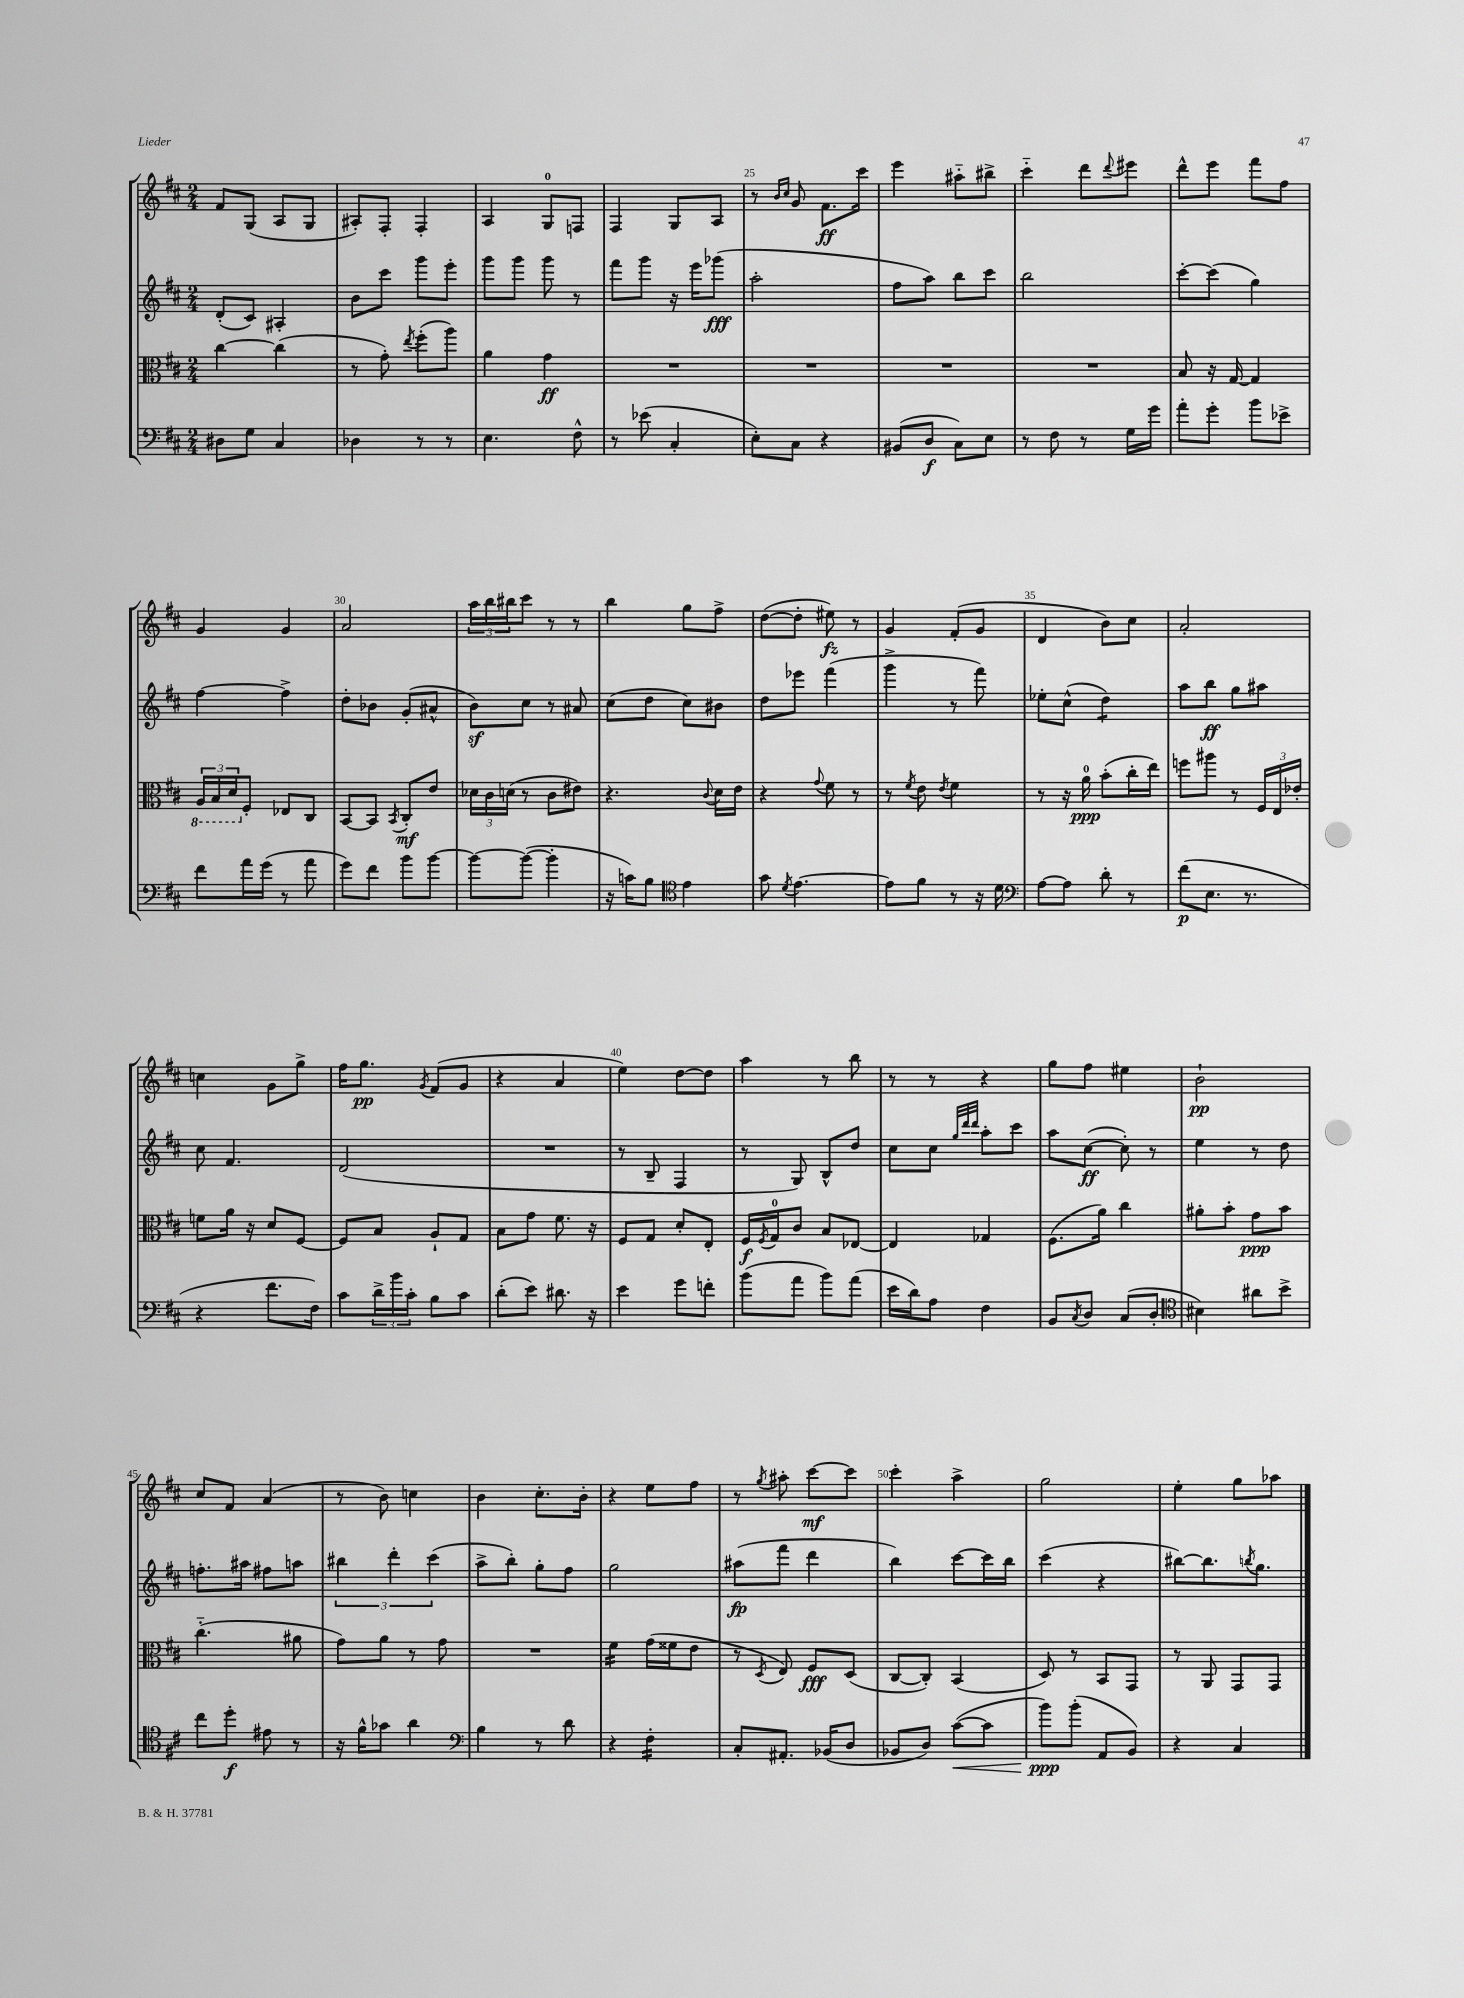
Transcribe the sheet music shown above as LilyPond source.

<<
\new StaffGroup <<
\new Staff = "s0" {
    \clef treble \key d \major \numericTimeSignature \time 2/4
    fis'8 g8( a8 g8 |
    ais8-.) fis8-. fis4-. |
    a4 g8-0 f8 |
    fis4 g8 a8 |
    r8 \grace { b'16 cis''16 } g'8 fis'8.\ff cis'''16 |
    e'''4 ais''8-_ bis''8-> |
    cis'''4-_ d'''8 \appoggiatura { d'''8 } eis'''8 |
    d'''8-^ e'''8 fis'''8 fis''8 |
    g'4 g'4 |
    a'2 |
    \tuplet 3/2 { a''16 b''16 bis''16 } cis'''8 r8 r8 |
    b''4 g''8 fis''8-> |
    d''8~( d''8-. eis''8\fz) r8 |
    g'4 fis'8-.( g'8 |
    d'4 b'8) cis''8 |
    a'2-. |
    c''4 g'8 g''8-> |
    fis''16 g''8.\pp \acciaccatura { g'8 } fis'8( g'8 |
    r4 a'4 |
    e''4) d''8~ d''8 |
    a''4 r8 b''8 |
    r8 r8 r4 |
    g''8 fis''8 eis''4 |
    b'2-!\pp |
    cis''8 fis'8 a'4( |
    r8 b'8) c''4 |
    b'4 cis''8.-. b'16-. |
    r4 e''8 fis''8 |
    r8 \acciaccatura { g''8 } ais''8-. cis'''8~\mf cis'''8 |
    cis'''4-. a''4-> |
    g''2 |
    e''4-. g''8 aes''8 \bar "|." |
}
\new Staff = "s1" {
    \clef treble \key d \major \numericTimeSignature \time 2/4
    d'8-.( cis'8) ais4-. |
    b'8 cis'''8 g'''8 e'''8-. |
    g'''8 g'''8 g'''8 r8 |
    fis'''8 g'''8 r16 e'''16 ges'''8\fff( |
    a''2-. |
    fis''8 a''8) b''8 cis'''8 |
    b''2 |
    cis'''8~-. cis'''8( g''4) |
    fis''4~ fis''4-> |
    d''8-. bes'8 g'8-.( ais'8-^ |
    b'8\sf) cis''8 r8 ais'8 |
    cis''8( d''8 cis''8) bis'8 |
    d''8 ees'''8 fis'''4( |
    g'''4-> r8 fis'''8) |
    ees''8-. cis''8-^( d''4:8) |
    a''8 b''8\ff g''8 ais''8 |
    cis''8 fis'4. |
    d'2( |
    R2 |
    r8 b8-- fis4 |
    r8 g8) b8-^ d''8 |
    cis''8 cis''8 \grace { g''32 d'''32 d'''32 } a''8-. cis'''8 |
    a''8 cis''8~\ff( cis''8-.) r8 |
    e''4 r8 d''8 |
    f''8.-. ais''16 fis''8 a''8 |
    \tuplet 3/2 { bis''4 d'''4-. cis'''4( } |
    a''8-> b''8-.) g''8-. fis''8 |
    g''2 |
    ais''8\fp( fis'''8 d'''4 |
    b''4) cis'''8~ cis'''16 b''16 |
    cis'''4( r4 |
    bis''8~) bis''8. \acciaccatura { b''8 } g''8. \bar "|." |
}
\new Staff = "s2" {
    \clef alto \key d \major \numericTimeSignature \time 2/4
    cis''4~ cis''4( |
    r8 g'8-.) \acciaccatura { e''8 } fis''8-.( a''8) |
    a'4 g'4\ff |
    R2 |
    R2 |
    R2 |
    R2 |
    b8 r16 g16~ g4 |
    \tuplet 3/2 { \ottava #-1 a,16 b,16 d16 \ottava #0 } fis8-. ees8 cis8 |
    b,8~ b,8 \acciaccatura { b,8 } cis8-.\mf e'8 |
    \tuplet 3/2 { des'16 cis'16 d'16( } r8 cis'8 eis'8) |
    r4. \appoggiatura { cis'8 } d'16 e'16 |
    r4 \appoggiatura { g'8 } fis'8 r8 |
    r8 \acciaccatura { fis'8 } e'8 \acciaccatura { e'8 } fis'4 |
    r8 r16 a'16-0\ppp b'8-.( cis''16-. e''16) |
    f''8 ais''8 r8 \tuplet 3/2 { fis16 e16 ees'16-. } |
    f'8 a'16 r16 d'8 fis8~ |
    fis8 b8 a8-! g8 |
    b8 g'8 fis'8. r16 |
    fis8 g8 d'8-. e8-. |
    fis16\f \acciaccatura { fis8 } g16-0 cis'8 b8 ees8~ |
    ees4 ges4 |
    fis8.( a'16) cis''4 |
    ais'8-. b'8-. g'8\ppp b'8 |
    cis''4.-_( ais'8 |
    g'8) a'8 r8 g'8 |
    R2 |
    fis'4:16 g'16( fisis'16 e'8 |
    r8 \acciaccatura { d8 } e8) fis8\fff d8( |
    cis8~ cis8-.) b,4( |
    d8) r8 b,8 g,8 |
    r8 a,8 g,8 g,8 \bar "|." |
}
\new Staff = "s3" {
    \clef bass \key d \major \numericTimeSignature \time 2/4
    dis8 g8 cis4 |
    des4 r8 r8 |
    e4. fis8-^ |
    r8 ees'8( cis4-. |
    e8-.) cis8 r4 |
    bis,8( d8\f cis8) e8 |
    r8 fis8 r8 g16 g'16 |
    a'8-. g'8-. b'8 ees'8-> |
    fis'8 a'16 g'16( r8 a'8 |
    g'8) fis'8 b'8 b'8~ |
    b'8~ b'8~( b'4-. |
    r16 c'16) b8 \clef tenor e'4 |
    g'8 \acciaccatura { d'8 } e'4.~ |
    e'8 fis'8 r8 r16 d'16 |
    \clef bass a8~ a8 d'8-. r8 |
    fis'8\p( e8. r8. |
    r4 fis'8. fis16) |
    cis'8 \tuplet 3/2 { d'16-> b'16 cis'16-. } b8 cis'8 |
    d'8-.( e'8) dis'8. r16 |
    e'4 g'8 f'8-. |
    b'8( a'8 b'8) a'8( |
    e'16 d'16) a8 fis4 |
    b,8 \acciaccatura { cis8 } d8 cis8( d8-. |
    \clef tenor bis4) ais'8 b'8-> |
    cis''8 d''8-.\f eis'8 r8 |
    r16 fis'16-^ ges'8 a'4 |
    \clef bass b4 r8 d'8 |
    r4 fis4:16-. |
    cis8-. ais,8.-. bes,16( d8 |
    bes,8 d8) cis'8~\<( cis'8 |
    b'8\ppp\!) b'8-.( a,8 b,8) |
    r4 cis4 \bar "|." |
}
>>
>>
\layout { \context { \Score currentBarNumber = #21 \override BarNumber.break-visibility = ##(#f #t #t) barNumberVisibility = #(every-nth-bar-number-visible 5) } }
